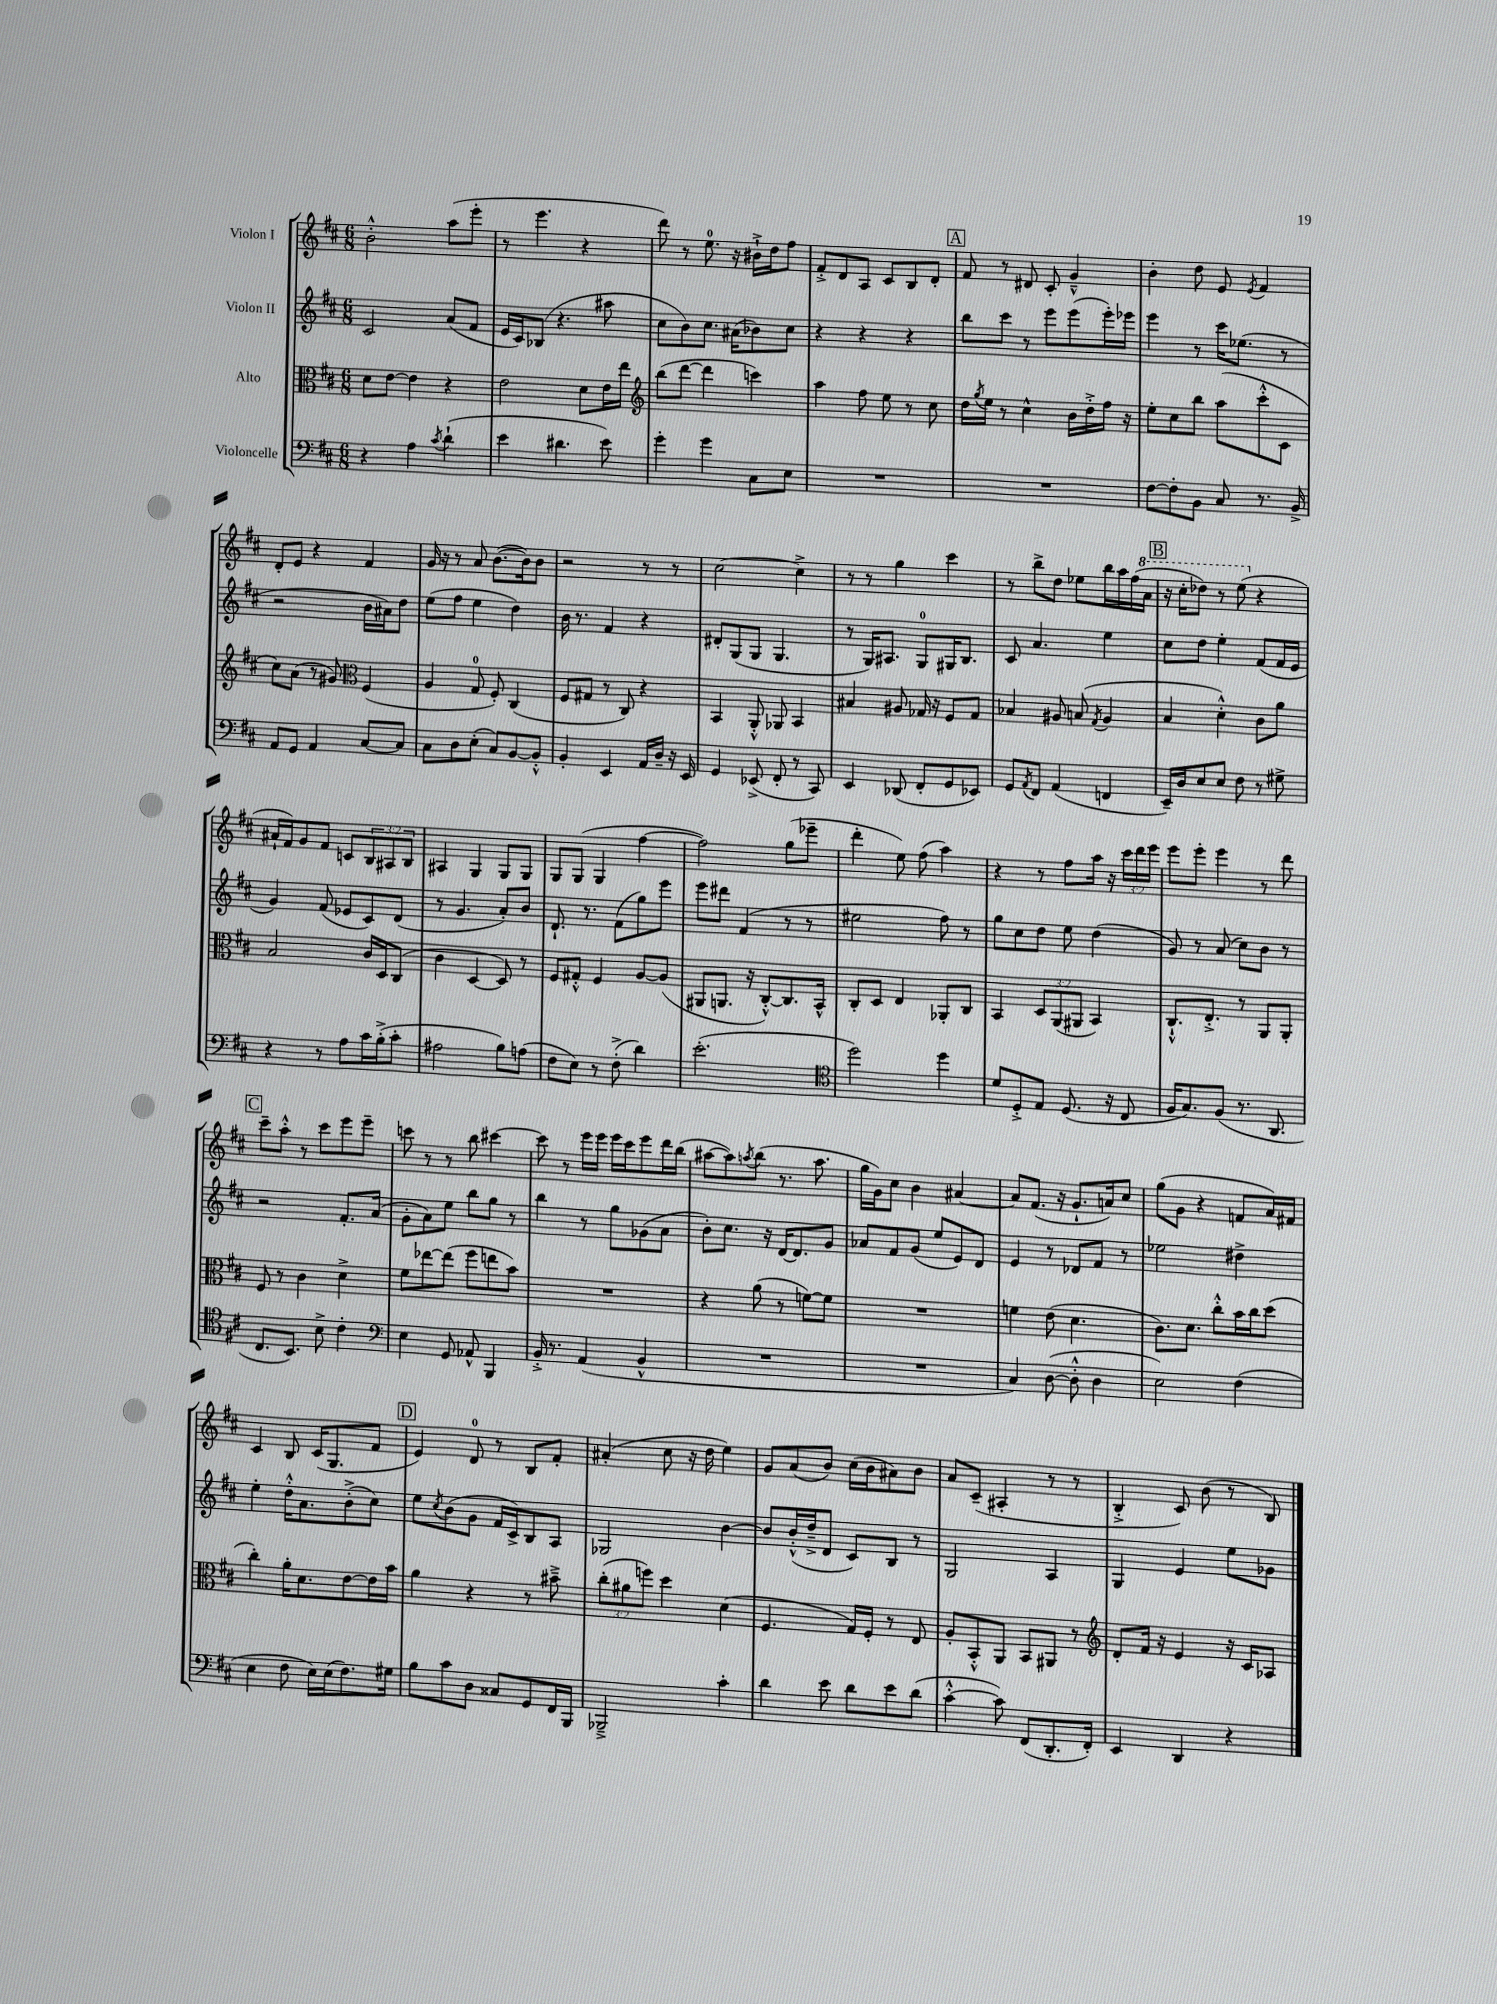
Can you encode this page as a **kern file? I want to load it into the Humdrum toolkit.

**kern	**kern	**kern	**kern
*staff4	*staff3	*staff2	*staff1
*clefF4	*clefC3	*clefG2	*clefG2
*k[f#c#]	*k[f#c#]	*k[f#c#]	*k[f#c#]
*M6/8	*M6/8	*M6/8	*M6/8
4r	8d\L	2c#/	2b'^^\
.	[8e\J	.	.
4A\	4e\]	.	.
8qc#/	.	.	.
(4d`\	4r	(8a/L	(8aa\L
.	.	8f#/J	8eee'\J
=	=	=	=
4e\	2e\	16e/LL	8r
.	.	16c#/J)	.
.	.	(8B-/J	4.eee\
4.d#\	.	4.r	.
.	8d\L	.	4r
8e\)	16e\L	8aa#\	.
.	16ee\JJ	.	.
=	=	=	=
*	*clefG2	*	*
4g'\	(8bb\L	8cc#\L	8ddd\)
.	[8ddd\J	8b\)	8r
4g\	4ddd\]	8.cc#\J	8.ee\
.	.	(16a#\LK	16r
8C#\L	4ccc\)	8b-\)	16b#`^\LL
.	.	.	16dd\J
8E\J	.	8cc#\J	8ff#\J
=	=	=	=
2.r	4aa\	4r	8f#'^/L
.	.	.	8d/
.	8ff#\	4r	8A/J
.	8ee\	.	8c#/L
.	8r	4r	8B/
.	8cc#\	.	8d'/J
=	=	=	=
2.r	16dd\LL	8bb\L	8f#/
.	8qgg/	.	.
.	16ee\JJ	.	.
.	8r	8ccc#\J	8r
.	4cc#^^\	8r	8d#/
.	.	8eee\L	8c#'/
.	16b\LL	(8eee\	4g~^^/
.	16dd'^\	.	.
.	16ff#\JJ	16eee'\L)	.
.	16r	16eee-\JJ	.
=	=	=	=
[8F#\L	8ee'\L	4eee\	4b'\
8F#'\]	8cc#\	.	.
8BB\J	8bb\J	8r	8dd\
8C#/	(8aa\L	16ccc#\LK	8e/
.	.	(8.ee-\J	.
.	.	.	8qe/
8.r	8ccc#'^^\	.	4f#/
.	8c#\J	8r	.
16BB^/	.	.	.
=	=	=	=
8AA/L	8cc#\L)	2r	8d'/L
8GG/J	(8a\J	.	8e/J
4AA/	8r	.	4r
.	8g#/)	.	.
*	*clefC3	*	*
[8C#/L	(4F#/	16b\LL	4f#/
.	.	16a#\J)	.
8C#/]J	.	8dd\J	.
=	=	=	=
8C#\L	4A/	(8ee\L	16g/
.	.	.	16r
8D\	.	8ff#\J	8r
(8E'\J	8G/	4ee\	8a/
8C#/L)	8F#'/)	.	([8.b\L
[8BB/	(4C#/	4dd\)	.
.	.	.	16b\]k)
8BB'^^/]J	.	.	8b\J
=	=	=	=
4BB'/	8F#/L	16b\	2r
.	.	8.r	.
.	8G#/J	.	.
4EE/	8r	4f#/	.
.	8C#/)	.	.
16AA/LL	4r	4r	8r
16D~/JJ	.	.	.
16r	.	.	8r
16EE/	.	.	.
=	=	=	=
4GG/	4BB/	8d#'/L	[2cc#\
.	.	(8G/	.
(8EE-^/	8AA'^^/	8G/J	.
8FF#'/	8AA-/	4.G/	.
8r	4BB/	.	4cc#^\]
8CC#/)	.	.	.
=	=	=	=
4EE/	4B#/	8r	8r
.	.	16G/LK)	8r
.	.	8.A#/J	.
(8DD-/	8A#/	.	4gg\
8FF#'/L	16G-/	8G/L	.
.	16r	.	.
8GG/	8F#/L	16G#/K	4ccc#\
.	.	8.B/J	.
8EE-/J)	8G-/J	.	.
=	=	=	=
8GG/L	4B-/	8c#/	8r
8qAA/	.	.	.
8FF#/J	.	4.a/	8bb^\L
(4AA/	8A#/	.	8dd\J
.	(8B/	.	8ee-\L
.	8qG/	.	.
4FF/	4A#/	4ee\	16bb\L
.	.	.	16aa\
.	.	.	(16ff#\
.	.	.	16aa\JJ
=	=	=	=
16EE~/LL)	4B/	8cc#\L	16r
16D/J	.	.	16ccc#'\LK
8E/	.	8dd\J	8ddd-\J)
8E/J	4d'^^\)	4ee'\	8r
8F#\	.	.	(8eee\
8r	8c#\L	(8f#/L	4r
8G#^\	8a\J	16f#/L	.
.	.	16e/JJ	.
=	=	=	=
4r	2B/	4g/)	16a#`/LL
.	.	.	16f#/J)
.	.	.	8g/
8r	.	(8f#/	8f#/J
8A\L	.	8e-/L	8c/L
16c#\L	16c#/LL	8c#/)	12B/
(16B'^\J	16D/J	.	.
.	.	.	12A#/
8c#'\J	(8C#/J	(8d/J	.
.	.	.	12B/J
=	=	=	=
2A#\	4c#\	8r	4A#/
.	.	4.g/	.
.	[4D/	.	4G/
8B\L)	8D/])	8a'/L)	8G/L
(8A\J	8r	8b/J	8G/J
=	=	=	=
8F#\L	8F#/L	8.d`/	8G/L
8E\J)	8G#'^^/J	.	(8G/J
.	.	8.r	.
8r	4F#/	.	4G/
(8F#'^\	.	(8f#\L	.
4d\)	[8A/L	8gg\)	[4ff#\
.	(8A/]J	8eee\J	.
=	=	=	=
(2.e'\	8AA#/L	8eee\L	2ff#\])
.	8.AA/J	8ddd#\J	.
.	.	(4f#/	.
.	16r	.	.
.	[8C#'^^/L)	.	.
.	8.C#/]	8r	(8gg\L
.	.	8r	8eee-~\J
.	16BB^^/Jk	.	.
=	=	=	=
*clefC4	*	*	*
2dd\)	8C#'/L	2ee#\	4ddd'\
.	8D/J	.	.
.	4E/	.	8ee\)
.	.	.	(8ff#\
4dd\	8AA-'/L	8ff#\)	4aa\)
.	8C#/J	8r	.
=	=	=	=
8d/L	4BB/	8gg\L	4r
8D'^/	.	8cc#\	.
8E/J	12D/L	8dd\J	8r
.	(12AA/	.	.
(8.D/	.	8ee\	8ff#\L
.	12AA#/J	.	.
.	4BB/)	(4dd\	16aa\Jk
16r	.	.	16r
8C#/	.	.	24ccc#\LL
.	.	.	24ddd\
.	.	.	24eee\JJ
=	=	=	=
16F#/LK	8.C#`^^/L	8g/)	8eee\L
8.G/)	.	.	.
.	.	8r	8eee'\J
.	8.E'^/J	.	.
(8F#/J	.	(8a/	4eee\
8.r	8r	8cc#\L)	.
.	8AA/L	8b\J	8r
8.AA/	.	.	.
.	8AA'/J	8r	8ddd\
=	=	=	=
8.C#/L	8F#/	2r	8ccc#~\L
.	8r	.	8aa'^^\J
8.BB/J)	.	.	.
.	4c#\	.	8r
8B^\	.	.	8ccc#\L
4c#'\	4d^\	8.f#'/L	8eee\
.	.	.	8eee~\J
.	.	(16a/Jk	.
=	=	=	=
*clefF4	*	*	*
4E\	8f#\L	8g'\L	8ccc\
.	[8ee-\	8a\)	8r
8GG/	(8ee-\]J	8ee\J	8r
8AA-^^/	8ff#\L	8bb\L	8bb\
4BBB/	8ee\	8gg\J	[4ccc#\
.	8b\J)	8r	.
=	=	=	=
16BB'^/	2.r	4bb\	8ccc#\]
8.r	.	.	.
.	.	.	8r
(4AA/	.	8r	16eee\LL
.	.	.	16eee\JJ
.	.	8gg\L	16eee\LL
.	.	.	16ccc#\J
4BB^^/	.	(8g-\	8eee\
.	.	8a\J	16ddd\L
.	.	.	(16bb\JJ
=	=	=	=
2.r	4r	8b'\L)	[8aa#\L
.	.	8.cc#\J	8aa#\])
.	.	.	8qaa/
.	(8a\	.	(8bb\J
.	.	16r	.
.	8r	[16d/LK	8.r
.	.	8.d/]	.
.	[8f\L)	.	.
.	.	.	8.aa\
.	8f\]J	8g/J	.
=	=	=	=
2.r	2.r	8a-/L	16gg\LL
.	.	.	16g\J)
.	.	8f#/	8cc#\J
.	.	(8g/J	4b\
.	.	8ee/L	.
.	.	8e/)	[4a#/
.	.	8d/J	.
=	=	=	=
4C#/)	4f\	4e/	8a#/]L
.	.	.	(8.f#/J
([8D\	(8e\	8r	.
.	.	.	16r
8D'^^\]	4.d\	8d-/L	8.g`/L
4D\	.	8f#/J	.
.	.	.	16a/k)
.	.	8r	8cc#/J
=	=	=	=
2E\)	8.c#\L)	2ee-\	(8gg\L
.	.	.	8g\J
.	8.d\J	.	.
.	.	.	4r
.	8cc#'^^\L	.	.
(4F#\	16b\L	4dd#^\	8f/L
.	16cc#\J	.	.
.	(8dd\J	.	16a/L)
.	.	.	16f#/JJ
=	=	=	=
4E\	4cc#'\)	4ee'\	4c#/
8F#\	16a'\LK	16dd'^^\LK	8B/
.	8.d\	8.a\	.
16E\LL)	.	.	(16c#/LK
(16E\J	.	.	8.G/
8.F#\)	[8e\	(8b'^\	.
.	16e\]L	8cc#\J)	8f#/J
16G#\Jk	16b\JJ	.	.
=	=	=	=
8B\L	4a\	8ee\L	4e/)
.	.	8qcc#/	.
8c#\	.	(8b\	.
8D\J	4r	8g\J	8d/
8C##/L	.	16f#/LL	8r
.	.	16c#^/J)	.
8GG/	8r	8B/	8B/L
16FF#/L	8b#~^\	8A/J	8f#'/J
16BBB/JJ	.	.	.
=	=	=	=
2BBB-~^/	(12cc#'\L	2G-/	(4a#'/
.	12a#\	.	.
.	12ff\J)	.	.
.	4dd\	.	8cc#\
.	.	.	16r
.	.	.	16dd\
4c#'\	(4d\	[4b\	4ee\)
=	=	=	=
4d\	4.F#/	8b/]L	8g/L
.	.	(16b'^^/L	(8a/
.	.	16dd~^/J	.
8e\	.	8d/J	8b/J)
8d\L	16G/LL)	8c#/L)	(16cc#\LL
.	16F#'/JJ	.	16b\J
8e\	8r	8B/J	8a#\)
(8d\J	8E/	8r	8b\J
=	=	=	=
[4c#'^^\	8A'/L	2G/	8a/L
.	8BB'^^/	.	(8c#~/J
8c#\])	8AA/J	.	4A#'/
(8FF#/L	8BB/L	.	.
8.DD'/	8AA#/J	4A/	8r
.	8r	.	8r
16FF#'/Jk)	.	.	.
=	=	=	=
*	*clefG2	*	*
4EE/	8d'/L	4G/	4B'^/
.	16f#/Jk	.	.
.	16r	.	.
4DD/	4e/	4e/	8c#/)
.	.	.	(8b\
4r	16r	8ee\L	8r
.	16c#/LK	.	.
.	8A-/J	8g-\J	8B/)
==	==	==	==
*-	*-	*-	*-
